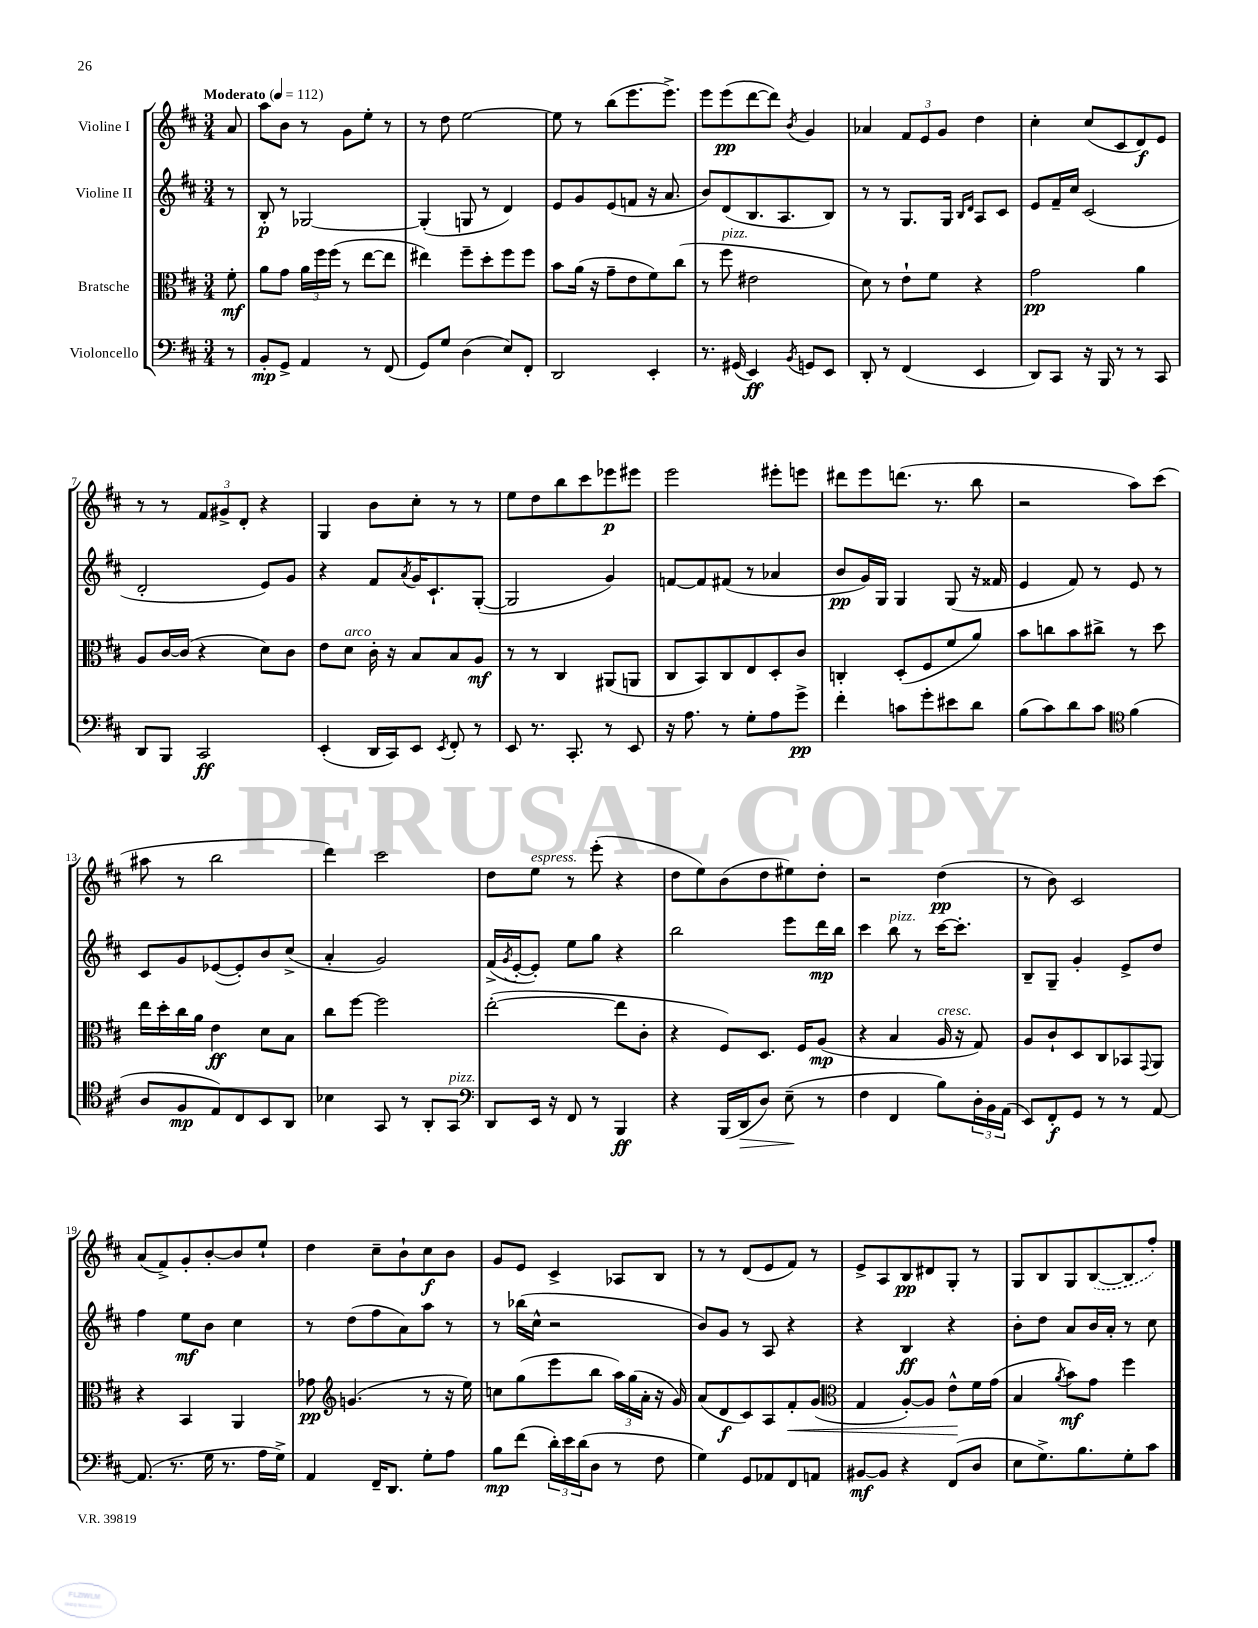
<<
\new StaffGroup <<
\new Staff = "s0" \with { instrumentName = "Violine I" } {
    \clef treble \key d \major \numericTimeSignature \time 3/4 \partial 8 \tempo "Moderato" 4 = 112
    a'8 |
    a''8 b'8 r8 g'8 e''8-. r8 |
    r8 d''8 e''2~ |
    e''8 r8 b''8( e'''8. e'''8.->) |
    e'''8 e'''8\pp( d'''8~ d'''8) \acciaccatura { b'8 } g'4 |
    aes'4 \tuplet 3/2 { fis'8 e'8 g'8 } d''4 |
    cis''4-. cis''8( cis'8 d'8\f) e'8 |
    r8 r8 \tuplet 3/2 { fis'8 gis'8-> d'8-. } r4 |
    g4 b'8 cis''8-. r8 r8 |
    e''8 d''8 b''8 cis'''8 ees'''8\p eis'''8 |
    e'''2 eis'''8-. e'''8 |
    dis'''8 e'''8 d'''8.( r8. b''8 |
    r2 a''8) cis'''8( |
    ais''8 r8 b''2 |
    d'''4) cis'''2 |
    d''8 e''8^\markup { \italic "espress." } r8 e'''8-.( r4 |
    d''8 e''8) b'8( d''8 eis''8) d''8-. |
    r2 d''4\pp( |
    r8 b'8) cis'2 |
    a'8( fis'8->) g'8-. b'8~-. b'8 e''8-! |
    d''4 cis''8-- b'8-! cis''8\f b'8 |
    g'8 e'8 cis'4-> aes8 b8 |
    r8 r8 d'8( e'8 fis'8) r8 |
    e'8-> a8 b8\pp dis'8 g8-. r8 |
    g8 b8 g8 \once \slurDashed b8~( b8 fis''8-.) \bar "|." |
}
\new Staff = "s1" \with { instrumentName = "Violine II" } {
    \clef treble \key d \major \numericTimeSignature \time 3/4 \partial 8
    r8 |
    b8-.\p r8 ges2~ |
    ges4-.( g8 r8 d'4) |
    e'8 g'8 e'8( f'8 r16 a'8. |
    b'8) d'8( b8. a8. b8) |
    r8 r8 g8. g16 \grace { b16 d'16 } a8 cis'8 |
    e'8 fis'16-- cis''16 cis'2( |
    d'2-. e'8) g'8 |
    r4 fis'8 \acciaccatura { a'8 } g'16 cis'8.-! g8~-.( |
    g2 g'4) |
    f'8~ f'8 fis'8( r8 aes'4 |
    b'8\pp g'16) g16 g4 g8( r16 fisis'16 |
    e'4 fis'8) r8 e'8 r8 |
    cis'8 g'8 ees'8~( ees'8-.) b'8 cis''8->( |
    a'4-. g'2) |
    fis'16->( \acciaccatura { g'8 } e'16~-. e'8-.) e''8 g''8 r4 |
    b''2 e'''8 d'''16\mp b''16 |
    cis'''4 b''8^\markup { \italic "pizz." } r8 cis'''16~ cis'''8.-. |
    b8-- g8-- g'4-. e'8-> d''8 |
    fis''4 e''8\mf b'8 cis''4 |
    r8 d''8( fis''8 a'8) a''8 r8 |
    r8 bes''16( cis''16-^ r2 |
    b'8) g'8 r8 a8 r4 |
    r4 b4\ff r4 |
    b'8-. d''8 a'8 b'16 a'16-. r8 cis''8 \bar "|." |
}
\new Staff = "s2" \with { instrumentName = "Bratsche" } {
    \clef alto \key d \major \numericTimeSignature \time 3/4 \partial 8
    fis'8-.\mf |
    a'8 g'8 \tuplet 3/2 { a'16 fis''16 fis''16( } r8 e''8~ e''8 |
    eis''4) fis''8-- d''8-. fis''8 fis''8 |
    b'8 a'16( r16 g'8-- e'8 fis'8) cis''8( |
    r8 fis''8^\markup { \italic "pizz." } eis'2 |
    d'8) r8 e'8-! fis'8 r4 |
    g'2\pp a'4 |
    a8 cis'16~ cis'16( r4 d'8) cis'8 |
    e'8 d'8^\markup { \italic "arco" } cis'16-. r16 b8 b8 a8\mf |
    r8 r8 cis4 ais,8( a,8 |
    cis8 b,8) cis8 e8 d8-. cis'8 |
    c4-. d8-.( fis8 fis'8 a'8) |
    b'8 c''8 b'8 cis''8-> r8 d''8 |
    e''16 d''16-. cis''16 a'16 e'4\ff d'8 b8 |
    cis''8 fis''8~ fis''2 |
    e''2~-.( e''8 cis'8-. |
    r4 fis8) d8. fis16 a8\mp( |
    r4 b4 a16^\markup { \italic "cresc." } r16 g8) |
    a8 cis'8-! d8 cis8 bes,8 \appoggiatura { g,8 } a,8 |
    r4 b,4 a,4 |
    ges'8\pp \clef treble g'4.( r8 r16 e''16) |
    c''8 g''8( e'''8 b''8 \tuplet 3/2 { a''16) g''16( a'16-. } r16 g'16) |
    a'8( d'8\f cis'8) a8 fis'8-.\< g'8( |
    \clef alto g4 a8~-.) a8 e'8-^\! fis'16 g'16( |
    b4 \acciaccatura { a'8 } b'8\mf) g'8 fis''4 \bar "|." |
}
\new Staff = "s3" \with { instrumentName = "Violoncello" } {
    \clef bass \key d \major \numericTimeSignature \time 3/4 \partial 8
    r8 |
    b,8-.\mp g,8-> a,4 r8 fis,8( |
    g,8) g8 d4( e8) fis,8-. |
    d,2 e,4-. |
    r8. gis,16( e,4\ff) \acciaccatura { b,8 } g,8 e,8 |
    d,8-. r8 fis,4( e,4 |
    d,8) cis,8 r16 b,,16 r8 r8 cis,8 |
    d,8 b,,8 cis,2\ff |
    e,4-.( d,16 cis,16) e,8 \acciaccatura { e,8 } fis,8-. r8 |
    e,8 r8. cis,8.-. r8 e,8 |
    r16 a8. r8 g8-. a8 g'8->\pp |
    fis'4-. c'8 g'8-. eis'8 d'8 |
    b8( cis'8) d'8 cis'8 \clef tenor fis'4( |
    a8 fis8\mp e8) cis8 b,8 a,8 |
    bes4 g,8 r8 a,8-. g,8^\markup { \italic "pizz." } |
    \clef bass d,8 e,16 r16 fis,8 r8 b,,4\ff |
    r4 b,,16( d,16\> d8) e8--\!( r8 |
    fis4 fis,4 b8) \tuplet 3/2 { d16-. b,16 a,16( } |
    e,8) fis,8-.\f g,8 r8 r8 a,8~ |
    a,8.( r8. g16 r8. a16 g16->) |
    a,4 fis,16-- d,8. g8-. a8 |
    b8\mp fis'8( \tuplet 3/2 { d'16-.) e'16 d'16( } d8 r8 fis8 |
    g4) g,8 aes,8 fis,8 a,8 |
    bis,8~\mf bis,8 r4 fis,8( d8 |
    e8 g8.->) b8. g8-. cis'8 \bar "|." |
}
>>
>>
